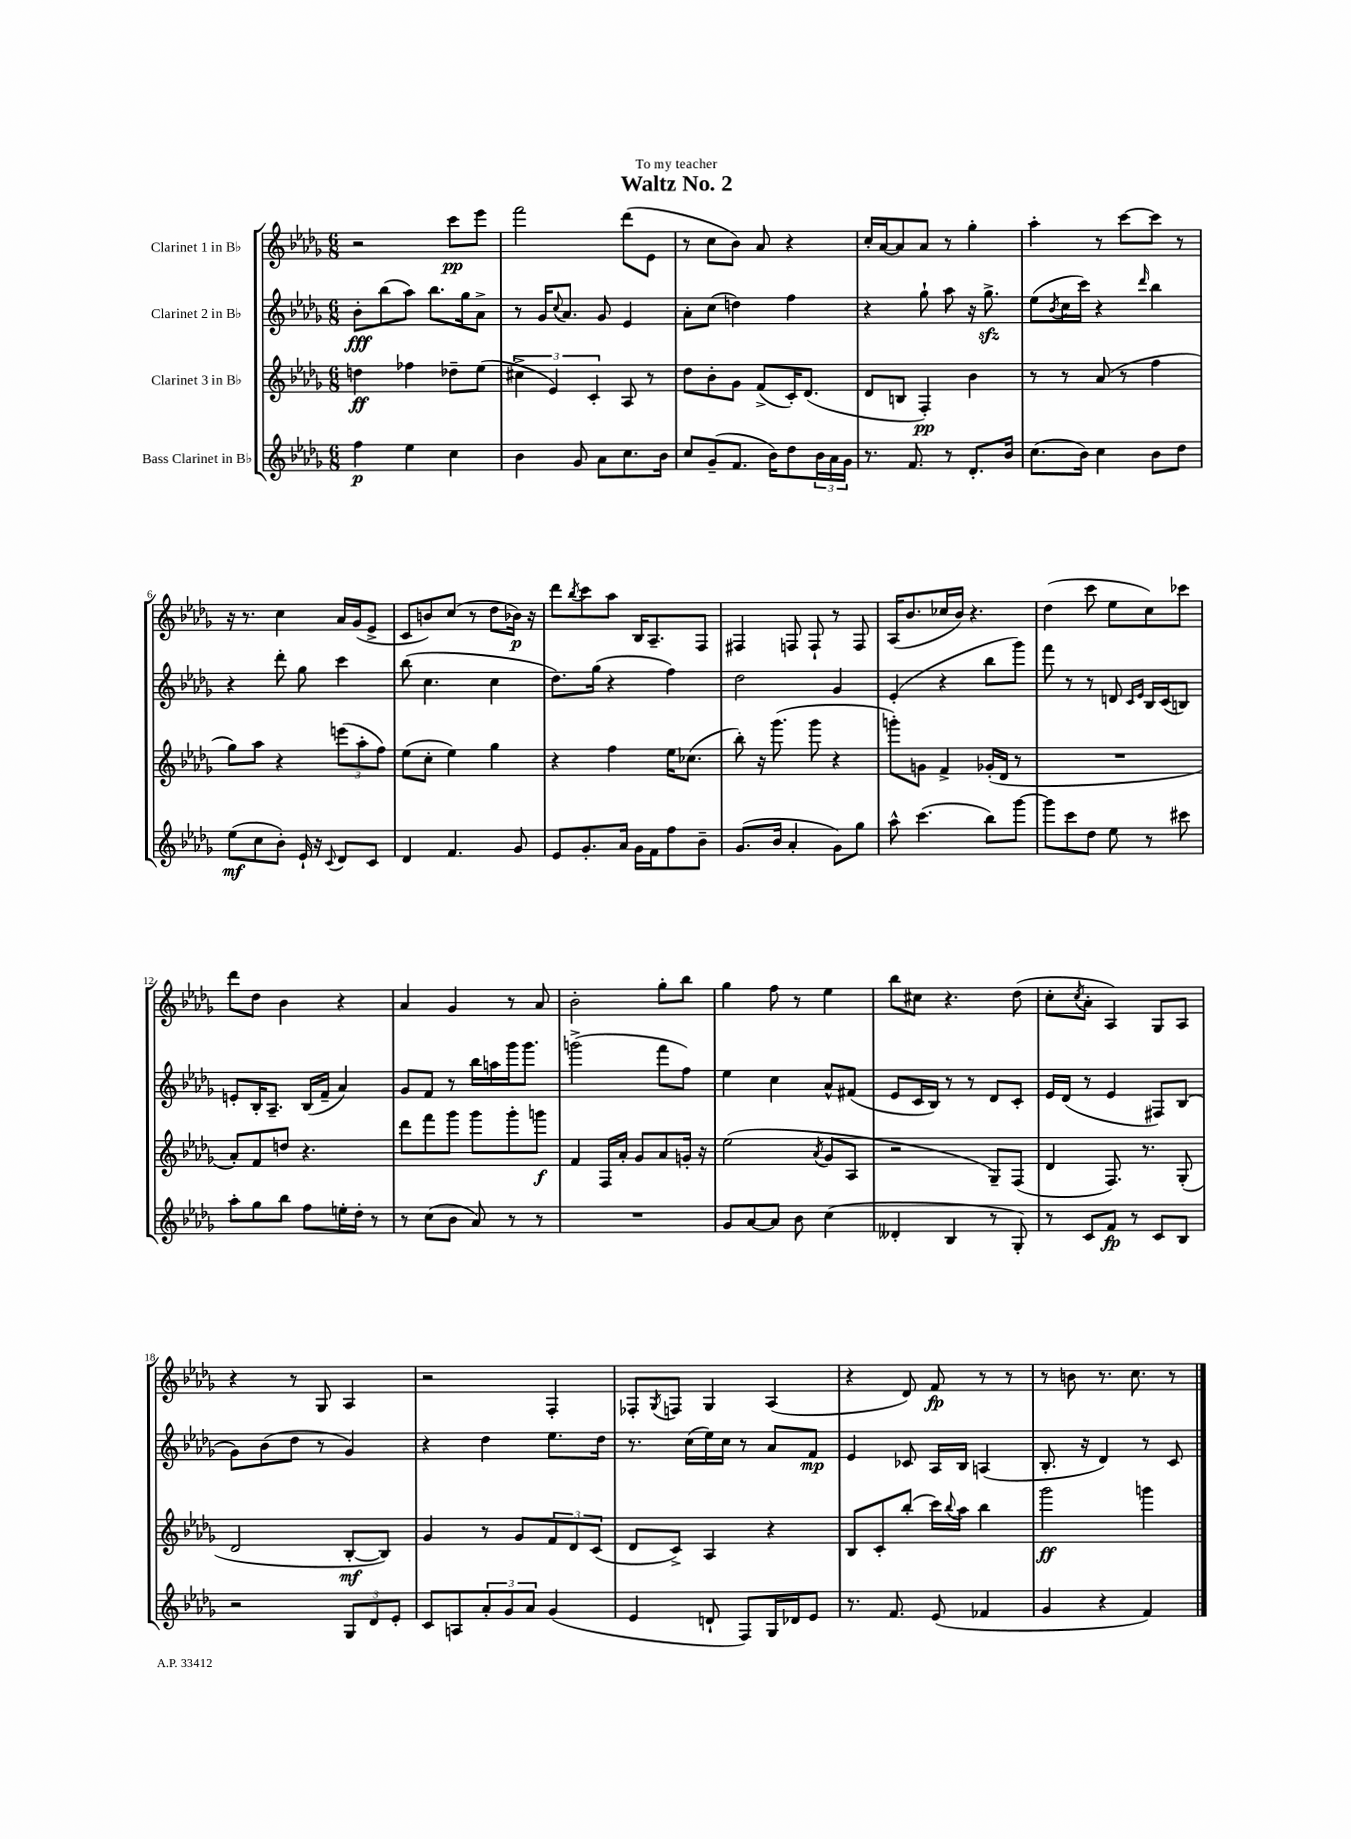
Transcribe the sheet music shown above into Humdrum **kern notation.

**kern	**dynam	**kern	**dynam	**kern	**dynam	**kern	**dynam
*part4	*part4	*part3	*part3	*part2	*part2	*part1	*part1
*staff4	*staff4	*staff3	*staff3	*staff2	*staff2	*staff1	*staff1
*I"Bass Clarinet in B♭	*	*I"Clarinet 3 in B♭	*	*I"Clarinet 2 in B♭	*	*I"Clarinet 1 in B♭	*
*clefG2	*	*clefG2	*	*clefG2	*	*clefG2	*
*k[b-e-a-d-g-]	*	*k[b-e-a-d-g-]	*	*k[b-e-a-d-g-]	*	*k[b-e-a-d-g-]	*
*M6/8	*	*M6/8	*	*M6/8	*	*M6/8	*
=1	=1	=1	=1	=1	=1	=1	=1
4ff\	p	4ddn\	ff	8b-'\L	fff	2r	.
.	.	.	.	(8bb-\	.	.	.
4ee-\	.	4ff-X\	.	8aa-\J)	.	.	.
.	.	.	.	8.bb-\L	.	.	.
4cc\	.	8dd-X~\L	.	.	.	8ccc\L	pp
.	.	.	.	16gg-\k	.	.	.
.	.	(8ee-\J	.	8a-^\J	.	8eee-\J	.
=2	=2	=2	=2	=2	=2	=2	=2
4b-\	.	6cc#X^\	.	8r	.	2fff\	.
.	.	.	.	16g-/KL	.	.	.
.	.	6e-/)	.	.	.	.	.
.	.	.	.	8qqcc/	.	.	.
.	.	.	.	8.a-/J	.	.	.
8g-/	.	.	.	.	.	.	.
.	.	6c'/	.	.	.	.	.
8a-\L	.	.	.	8g-/	.	.	.
8.cc\	.	8A-/	.	4e-/	.	(8ddd-\L	.
.	.	8r	.	.	.	8e-\J	.
16b-\Jk	.	.	.	.	.	.	.
=3	=3	=3	=3	=3	=3	=3	=3
8cc/L	.	8dd-\L	.	8a-'\L	.	8r	.
(8g-~/	.	8b-'\	.	(8cc\J	.	8cc\L	.
8.f/J	.	8g-\J	.	4ddn\)	.	8b-\J)	.
.	.	(8f^/L	.	.	.	8a-/	.
16b-\KL)	.	.	.	.	.	.	.
8dd-\	.	16c'/K)	.	4ff\	.	4r	.
.	.	(8.d-/J	.	.	.	.	.
24b-\L	.	.	.	.	.	.	.
24a-\	.	.	.	.	.	.	.
24g-\JJ	.	.	.	.	.	.	.
=4	=4	=4	=4	=4	=4	=4	=4
8.r	.	8d-/L	.	4r	.	16cc'/LL	.
.	.	.	.	.	.	[16a-/J	.
.	.	8Bn/J	.	.	.	8a-/]	.
8.f/	.	.	.	.	.	.	.
.	.	4F'/)	pp	8gg-`\	.	8a-/J	.
8r	.	.	.	8aa-\	.	8r	.
8.d-'/L	.	4b-\	.	16r	.	4gg-'\	.
.	.	.	.	8.gg-zz^\	.	.	.
16b-/Jk	.	.	.	.	.	.	.
=5	=5	=5	=5	=5	=5	=5	=5
(8.cc\L	.	8r	.	(8ee-\L	.	4aa-'\	.
.	.	.	.	8qb-/	.	.	.
.	.	8r	.	16cc\L	.	.	.
16b-\Jk)	.	.	.	16ccc\JJ)	.	.	.
4cc\	.	(8a-/	.	4r	.	8r	.
.	.	8r	.	.	.	[8ccc\L	.
.	.	.	.	16qqddd-/	.	.	.
8b-\L	.	4ff\	.	4bb-\	.	8ccc\J]	.
8dd-\J	.	.	.	.	.	8r	.
!!LO:LB:g=z
=6	=6	=6	=6	=6	=6	=6	=6
(8ee-\L	mf	8gg-\L)	.	4r	.	16r	.
.	.	.	.	.	.	8.r	.
8cc\	.	8aa-\J	.	.	.	.	.
8b-'\J)	.	4r	.	8ddd-'\	.	4cc\	.
16e-`/	.	.	.	8gg-\	.	.	.
16r	.	.	.	.	.	.	.
8qqc/	.	.	.	.	.	.	.
8d-/L	.	(12eeen\L	.	4ccc\	.	16a-/LL	.
.	.	.	.	.	.	(16g-/J	.
.	.	12aa-'\	.	.	.	.	.
8c/J	.	.	.	.	.	8e-^/J	.
.	.	12ff\J)	.	.	.	.	.
=7	=7	=7	=7	=7	=7	=7	=7
4d-/	.	(8ee-\L	.	(8bb-\	.	8c/L	.
.	.	8cc'\J	.	4.cc\	.	8bn/)	.
4.f/	.	4ee-\)	.	.	.	(8cc/J	.
.	.	.	.	.	.	8r	.
.	.	4gg-\	.	4cc\	.	8dd-\L	.
8g-/	.	.	.	.	.	16b-X\Jk)	p
.	.	.	.	.	.	16r	.
=8	=8	=8	=8	=8	=8	=8	=8
8e-/L	.	4r	.	8.dd-\L)	.	8ddd-\L	.
.	.	.	.	.	.	8qbb-/	.
8.g-'/	.	.	.	.	.	8ccc\	.
.	.	.	.	(16gg-\Jk	.	.	.
.	.	4ff\	.	4r	.	8aa-\J	.
16a-/Jk	.	.	.	.	.	.	.
16g-\LL	.	.	.	.	.	16B-/KL	.
16f\J	.	.	.	.	.	8.A-~/	.
8ff\	.	16ee-\KL	.	4ff\)	.	.	.
.	.	(8.cc-X\J	.	.	.	.	.
8b-~\J	.	.	.	.	.	8F/J	.
=9	=9	=9	=9	=9	=9	=9	=9
(8.g-/L	.	8bb-'\)	.	2dd-\	.	4F#X/	.
.	.	16r	.	.	.	.	.
16b-/Jk	.	(8.ggg-\	.	.	.	.	.
4a-'/	.	.	.	.	.	8Fn/	.
.	.	8ggg-\	.	.	.	8F`/	.
8g-\L)	.	4r	.	4g-/	.	8r	.
8gg-\J	.	.	.	.	.	8F/	.
=10	=10	=10	=10	=10	=10	=10	=10
8aa-^^\	.	8gggn'\L)	.	(4e-'/	.	(16A-/KL	.
.	.	.	.	.	.	8.b-/	.
(4.ccc\	.	8gn\J	.	.	.	.	.
.	.	4f^/	.	4r	.	16cc-X/L	.
.	.	.	.	.	.	16b-/JJ)	.
.	.	.	.	.	.	4.r	.
8bb-\L)	.	(16g-X'/LL	.	8bb-\L	.	.	.
.	.	16d-/JJ	.	.	.	.	.
[8ggg-\J	.	8r	.	8ggg-\J)	.	.	.
=11	=11	=11	=11	=11	=11	=11	=11
8ggg-\L]	.	2.r	.	8fff\	.	(4dd-\	.
8ccc\	.	.	.	8r	.	.	.
8dd-\J	.	.	.	8r	.	8ccc\	.
8ee-\	.	.	.	8dn/	.	8ee-\L	.
.	.	.	.	16qqc/LL	.	.	.
.	.	.	.	16qqe-/JJ	.	.	.
8r	.	.	.	16B-/LL	.	8cc\)	.
.	.	.	.	(16c/J	.	.	.
8ccc#X\	.	.	.	8Bn/J)	.	8ccc-X\J	.
!!LO:LB:g=z
=12	=12	=12	=12	=12	=12	=12	=12
8aa-'\L	.	8a-'/L)	.	8en'/L	.	8ddd-\L	.
8gg-\	.	8f/	.	16B-'/K	.	8dd-\J	.
.	.	.	.	8.A-~/J	.	.	.
8bb-\J	.	8ddn/J	.	.	.	4b-\	.
8ff\L	.	4.r	.	(16B-/LL	.	.	.
.	.	.	.	16f~/JJ	.	.	.
16een'\L	.	.	.	4a-/)	.	4r	.
16dd-'\JJ	.	.	.	.	.	.	.
8r	.	.	.	.	.	.	.
=13	=13	=13	=13	=13	=13	=13	=13
8r	.	8ddd-\L	.	8g-/L	.	4a-/	.
(8cc\L	.	8fff\	.	8f/J	.	.	.
8b-\J	.	8ggg-\J	.	8r	.	4g-/	.
8a-/)	.	8ggg-\L	.	16bb-\LL	.	.	.
.	.	.	.	16aan\	.	.	.
8r	.	8ggg-'\	.	16ggg-\J	.	8r	.
.	.	.	.	8.ggg-\J	.	.	.
8r	.	8gggn\J	f	.	.	8a-/	.
=14	=14	=14	=14	=14	=14	=14	=14
2.r	.	4f/	.	(2gggn^\	.	2b-'\	.
.	.	16F/LL	.	.	.	.	.
.	.	16a-'/JJ	.	.	.	.	.
.	.	8g-/L	.	.	.	.	.
.	.	8a-/	.	8fff\L	.	8gg-'\L	.
.	.	16gn'/Jk	.	8ff\J)	.	8bb-\J	.
.	.	16r	.	.	.	.	.
=15	=15	=15	=15	=15	=15	=15	=15
8g-/L	.	(2ee-\	.	4ee-\	.	4gg-\	.
[8a-/	.	.	.	.	.	.	.
8a-/J]	.	.	.	4cc\	.	8ff\	.
8b-\	.	.	.	.	.	8r	.
.	.	8qa-/	.	.	.	.	.
(4cc\	.	8g-/L	.	8a-^^/L	.	4ee-\	.
.	.	8A-/J	.	(8f#X/J	.	.	.
=16	=16	=16	=16	=16	=16	=16	=16
4d--X'/	.	2r	.	8e-/L	.	8bb-\L	.
.	.	.	.	16c/L	.	8cc#X\J	.
.	.	.	.	16B-/JJ)	.	.	.
4B-/	.	.	.	8r	.	4.r	.
.	.	.	.	8r	.	.	.
8r	.	8G-~/L)	.	8d-/L	.	.	.
8G-'/)	.	(8F/J	.	8c'/J	.	(8dd-\	.
=17	=17	=17	=17	=17	=17	=17	=17
8r	.	4d-/	.	16e-/LL	.	8cc'\L	.
.	.	.	.	(16d-/JJ	.	.	.
.	.	.	.	.	.	8qcc/	.
8c/L	.	.	.	8r	.	8a-'\J	.
8f/J	fp	8.F/)	.	4e-/	.	4A-/)	.
8r	.	.	.	.	.	.	.
.	.	8.r	.	.	.	.	.
8c/L	.	.	.	8F#X/L)	.	8G-/L	.
8B-/J	.	(8G-'/	.	(8B-/J	.	8A-/J	.
!!LO:LB:g=z
=18	=18	=18	=18	=18	=18	=18	=18
2r	.	2d-/	.	8g-\L)	.	4r	.
.	.	.	.	(8b-\	.	.	.
.	.	.	.	8dd-\J	.	8r	.
.	.	.	.	8r	.	8G-/	.
12G-/L	.	[8B-'/L	mf	4g-/)	.	4A-/	.
12d-/	.	.	.	.	.	.	.
.	.	8B-/J])	.	.	.	.	.
12e-'/J	.	.	.	.	.	.	.
=19	=19	=19	=19	=19	=19	=19	=19
8c/L	.	4g-/	.	4r	.	2r	.
8An/	.	.	.	.	.	.	.
12a-'/	.	8r	.	4dd-\	.	.	.
12g-/	.	.	.	.	.	.	.
.	.	8g-/L	.	.	.	.	.
12a-/J	.	.	.	.	.	.	.
(4g-/	.	12f/	.	8.ee-\L	.	4F'/	.
.	.	12d-/	.	.	.	.	.
.	.	(12c/J	.	.	.	.	.
.	.	.	.	16dd-\Jk	.	.	.
=20	=20	=20	=20	=20	=20	=20	=20
4e-/	.	8d-/L	.	8.r	.	8F-X'/L	.
.	.	.	.	.	.	8qG-/	.
.	.	8c^/J)	.	.	.	8Fn/J	.
.	.	.	.	(16cc\LL	.	.	.
8dn`/	.	4A-/	.	16ee-\)	.	4G-/	.
.	.	.	.	16cc\JJ	.	.	.
8F/L)	.	.	.	8r	.	.	.
16G-/L	.	4r	.	8a-/L	.	(4A-/	.
16d-X/J	.	.	.	.	.	.	.
8e-/J	.	.	.	8f/J	mp	.	.
=21	=21	=21	=21	=21	=21	=21	=21
8.r	.	8B-/L	.	4e-/	.	4r	.
.	.	8c'/	.	.	.	.	.
8.f/	.	.	.	.	.	.	.
.	.	(8bb-'/J	.	8c-X/	.	8d-/)	.
(8e-/	.	16ccc\LL)	.	16A-/LL	.	8f/	fp
.	.	8qqbb-/	.	.	.	.	.
.	.	16aa-\JJ	.	16B-/JJ	.	.	.
4f-X/	.	4bb-\	.	(4An/	.	8r	.
.	.	.	.	.	.	8r	.
=22	=22	=22	=22	=22	=22	=22	=22
4g-/	.	2ggg-\	ff	8.B-'/	.	8r	.
.	.	.	.	.	.	8bn\	.
.	.	.	.	16r	.	.	.
4r	.	.	.	4d-/)	.	8.r	.
.	.	.	.	.	.	8.cc\	.
4f/)	.	4gggn\	.	8r	.	.	.
.	.	.	.	8c/	.	8r	.
==	==	==	==	==	==	==	==
*-	*-	*-	*-	*-	*-	*-	*-
